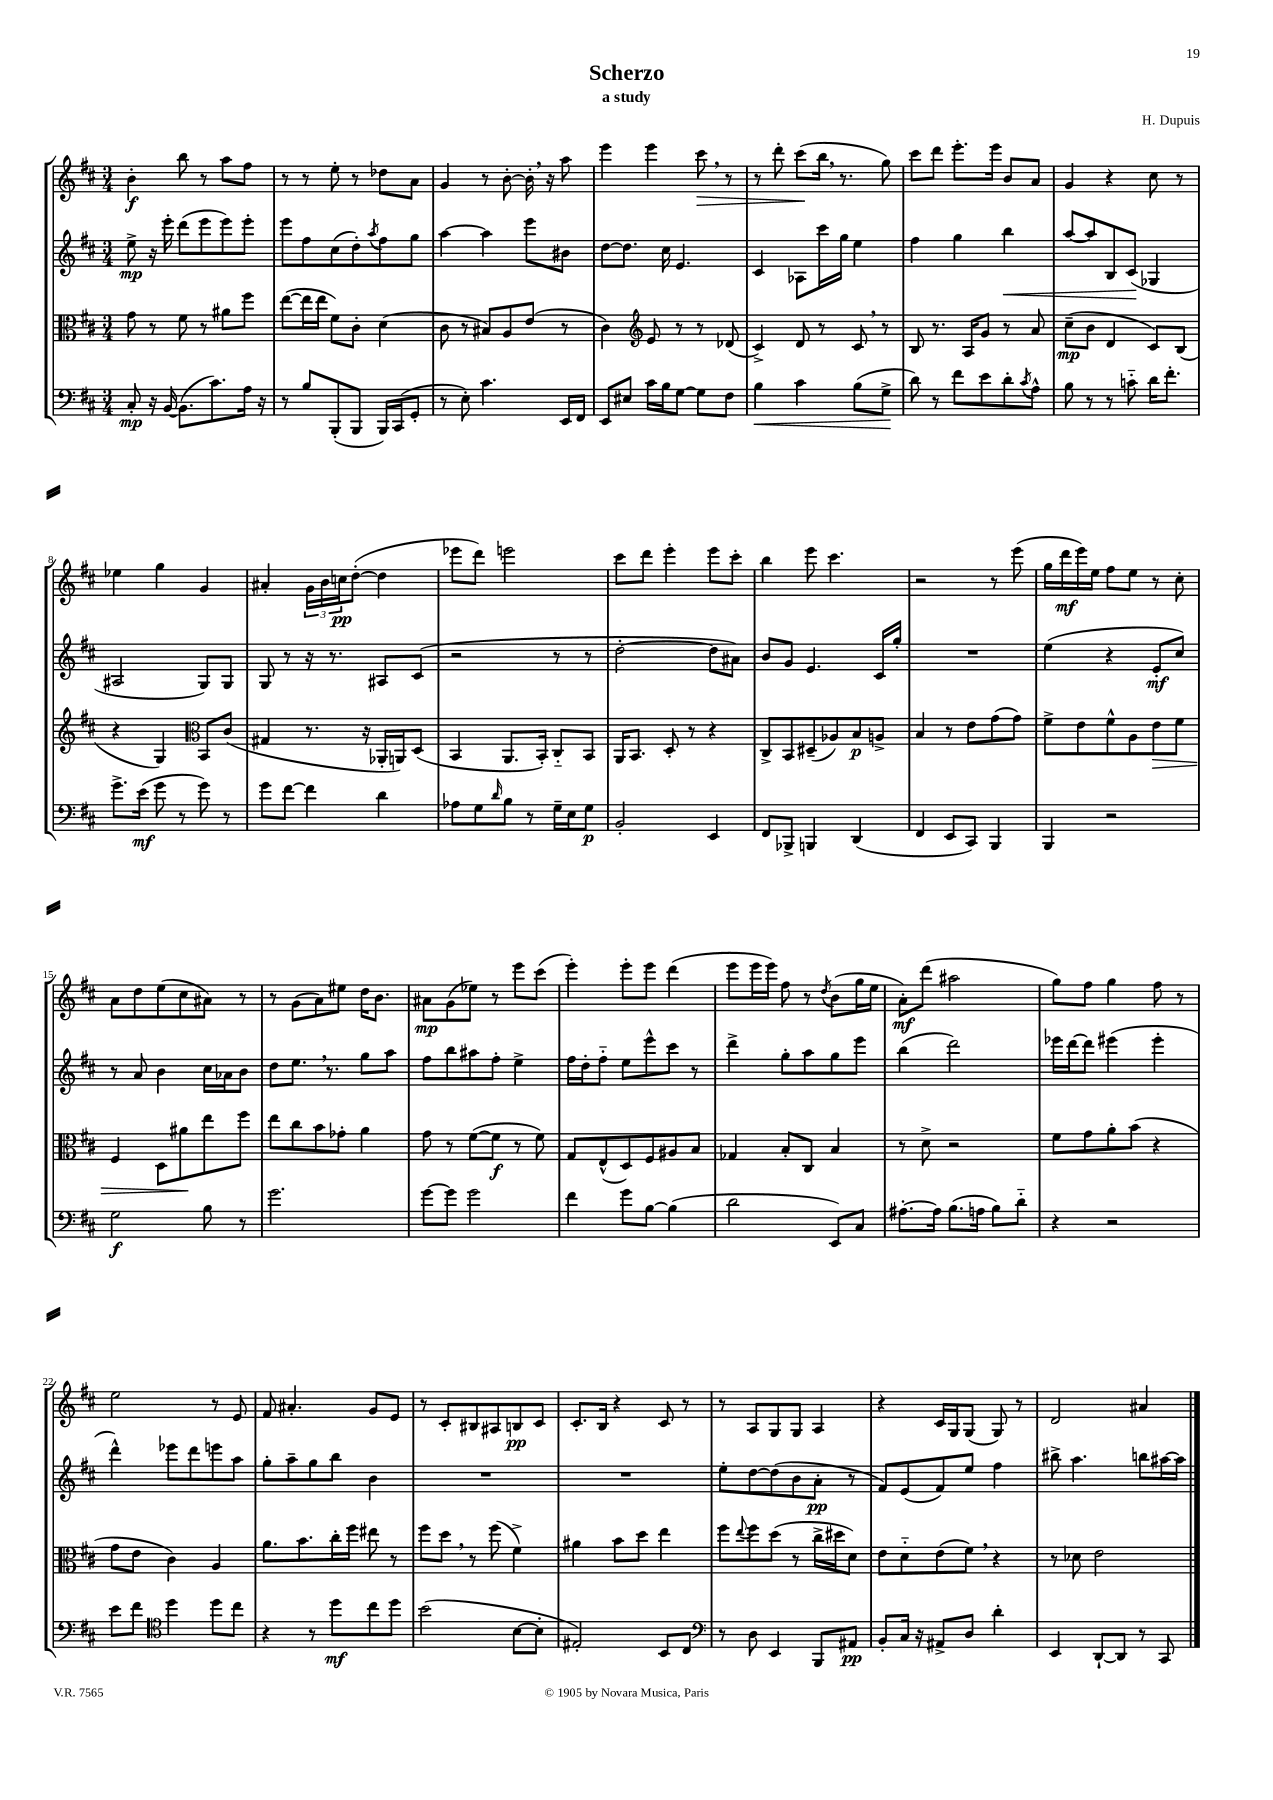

**kern	**kern	**kern	**kern
*staff4	*staff3	*staff2	*staff1
*clefF4	*clefC3	*clefG2	*clefG2
*k[f#c#]	*k[f#c#]	*k[f#c#]	*k[f#c#]
*M3/4	*M3/4	*M3/4	*M3/4
8C#'	8g	8ee^	4b'
16r	8r	16r	.
[16BB	.	16eee'	.
(8.BB]	8f#	(8ddd	8bb
.	8r	8eee	8r
8.c#)	.	.	.
.	8a#	8eee)	8aa
16A	8ff#	8eee'	8ff#
16r	.	.	.
=	=	=	=
8r	([8ee	8eee	8r
8B	16ee]	8ff#	8r
.	16ee	.	.
(8BBB'	8f#)	(8cc#	8ee'
8BBB	8c#'	8dd')	8r
.	.	8qaa	.
16BBB)	(4d	8ff#	8dd-
(16CC#	.	.	.
8GG'	.	8gg	8a
=	=	=	=
8r	8c#	[4aa	4g
8E')	8r	.	.
4.c#	8B#)	4aa]	8r
.	8A	.	[8b'
.	(8e	8eee	16b']
.	.	.	16r
16EE	8r	8b#	8aa
16FF#	.	.	.
=	=	=	=
8EE	4c#)	[8dd	4eee
8E#	.	8.dd]	.
*	*clefG2	*	*
16c#	8e	.	4eee
16B	.	16cc#	.
[8G	8r	4.e	.
8G]	8r	.	8ccc#
8F#	(8d-	.	8r
=	=	=	=
4B	4c#^)	4c#	8r
.	.	.	8ddd'
4c#	8d	8A-	(8ccc#
.	8r	16ccc#	16bb
.	.	16gg	8.r
(8B	8c#	4ee	.
8G^	8r	.	8gg)
=	=	=	=
8d)	8B	4ff#	8ccc#
8r	8.r	.	8ddd
8f#	.	4gg	8.eee'
.	16A	.	.
8e	8g	.	.
.	.	.	16eee
8d'	8r	4bb	8b
8qc#	.	.	.
8A^^	8a	.	8a
=	=	=	=
8B	(8cc#~	[8aa	4g
8r	8b	8aa]	.
8r	4d	8B	4r
8c'~	.	(8c#	.
16d	8c#)	4G-	8cc#
8.f#'	.	.	.
.	(8B	.	8r
=	=	=	=
8.g^	4r	2A#	4ee-
(16e	.	.	.
8g	4G)	.	4gg
8r	.	.	.
*	*clefC3	*	*
8g)	8BB	8G)	4g
8r	(8c#	8G	.
=	=	=	=
8g	4G#	8G	4a#'
[8f#	.	8r	.
4f#]	8.r	16r	24g
.	.	.	24b
.	.	8.r	.
.	.	.	24cc
.	.	.	([8dd'
.	16r	.	.
4d	16AA-'	8A#	4dd]
.	16AA)	.	.
.	(8D	(8c#	.
=	=	=	=
8A-	4BB	2r	8eee-
8G	.	.	8ddd)
16qqd	.	.	.
8B	8.AA	.	2eee
8r	.	.	.
.	16BB')	.	.
16G~	8C#'~	8r	.
16E	.	.	.
8G	8BB	8r	.
=	=	=	=
2BB'	16AA	[2dd'	8ccc#
.	8.BB	.	.
.	.	.	8ddd
.	8D'	.	4eee'
.	8r	.	.
4EE	4r	8dd]	8eee
.	.	8a#)	8ccc#'
=	=	=	=
8FF#	8C#^	8b	4bb
8BBB-^	8BB	8g	.
4BBB	(8D#~	4.e	8eee
.	8A-)	.	4.ccc#
(4DD	8B	.	.
.	8A^	16c#	.
.	.	16gg'	.
=	=	=	=
4FF#	4B	2.r	2r
8EE	8r	.	.
8CC#)	8e	.	.
4BBB	(8g	.	8r
.	8g)	.	(8eee
=	=	=	=
4BBB	8f#^	(4ee	16gg
.	.	.	16ddd
.	8e	.	16eee)
.	.	.	16ee
2r	8f#^^	4r	8ff#
.	8A	.	8ee
.	8e	8e'	8r
.	8f#	8cc#)	8cc#'
=	=	=	=
2G	4F#	8r	8a
.	.	8a	8dd
.	8D	4b	(8ee
.	8a#	.	8cc#
8B	8ee	16cc#	8a#)
.	.	16a-	.
8r	8ff#	8b	8r
=	=	=	=
2.g	8ee	8dd	8r
.	8cc#	8.ee	(8g
.	8b	.	8a)
.	.	8.r	.
.	8g-'	.	8ee#
.	4a	8gg	16dd
.	.	.	8.b
.	.	8aa	.
=	=	=	=
[8g	8g	8ff#	8a#
8g]	8r	8bb	(8g
2g	([8f#	8aa#	8ee-)
.	8f#]	8ff#'	8r
.	8r	4ee^	8eee
.	8f#)	.	(8ccc#
=	=	=	=
4f#	8G	16ff#	4eee')
.	.	16dd'	.
.	(8E^^	8ff#'~	.
8g	8D)	8ee	8eee'
[8B	8F#	8eee^^	8eee
(4B]	8A#	8ccc#	(4ddd
.	8B	8r	.
=	=	=	=
2d	4G-	4ddd^	8eee
.	.	.	16eee
.	.	.	16eee)
.	8B'	8gg'	8ff#
.	8C#	8aa	8r
.	.	.	8qdd
8EE)	4B	8gg	(8b
8C#	.	8eee	16gg
.	.	.	16ee
=	=	=	=
[8.A#'	8r	(4bb	8a')
.	8d^	.	(8ddd
16A#]	.	.	.
(8.B	2r	2ddd)	2aa#
16A	.	.	.
8B)	.	.	.
8d'~	.	.	.
=	=	=	=
4r	8f#	16eee-	8gg)
.	.	[16ddd	.
.	8g	8ddd]	8ff#
2r	8a'	(4eee#	4gg
.	(8b	.	.
.	4r	4eee#'	8ff#
.	.	.	8r
=	=	=	=
8e	8g	4ddd^^)	2ee
8f#	8e	.	.
*clefC4	*	*	*
4dd	4c#)	8eee-	.
.	.	8ddd	.
8dd	4A	8eee	8r
8cc#	.	8aa	8e
=	=	=	=
4r	8.a	8gg'	8f#
.	.	8aa~	4.a#'
.	8.b	.	.
8r	.	8gg	.
8dd	16cc#'	8bb	.
.	16ff#	.	.
8cc#	8ee#	4b	8g
8dd	8r	.	8e
=	=	=	=
(2b	8ff#	2.r	8r
.	8dd	.	8c#'
.	8r	.	8B#
.	(8ff#	.	8A#
[8B	4f#^)	.	8B
8B']	.	.	8c#
=	=	=	=
2E#')	4a#	2.r	8.c#'
.	.	.	16B
.	8b	.	4r
.	8dd	.	.
8BB	4ee	.	8c#
8C#	.	.	8r
=	=	=	=
*clefF4	*	*	*
8r	8ff#	8ee'	8r
.	8qqee	.	.
8D	8ff#	[8dd	8A
4EE	(8dd	(8dd]	8G
.	8r	8b	8G
8BBB	16cc#^	8a'	4A
.	16dd#	.	.
8AA#	8d)	8r	.
=	=	=	=
8BB'	8e	8f#)	4r
16C#	8d'~	(8e	.
16r	.	.	.
8AA#^	(8e	8f#)	16c#
.	.	.	16G
8D	8f#)	8ee	(8G
4d'	4r	4ff#	8G)
.	.	.	8r
=	=	=	=
4EE	8r	8bb#^	2d
.	8d-	4.aa	.
[8DD`	2e	.	.
8DD]	.	.	.
8r	.	8bb	4a#
8CC#	.	[16aa#	.
.	.	16aa#]	.
==	==	==	==
*-	*-	*-	*-
